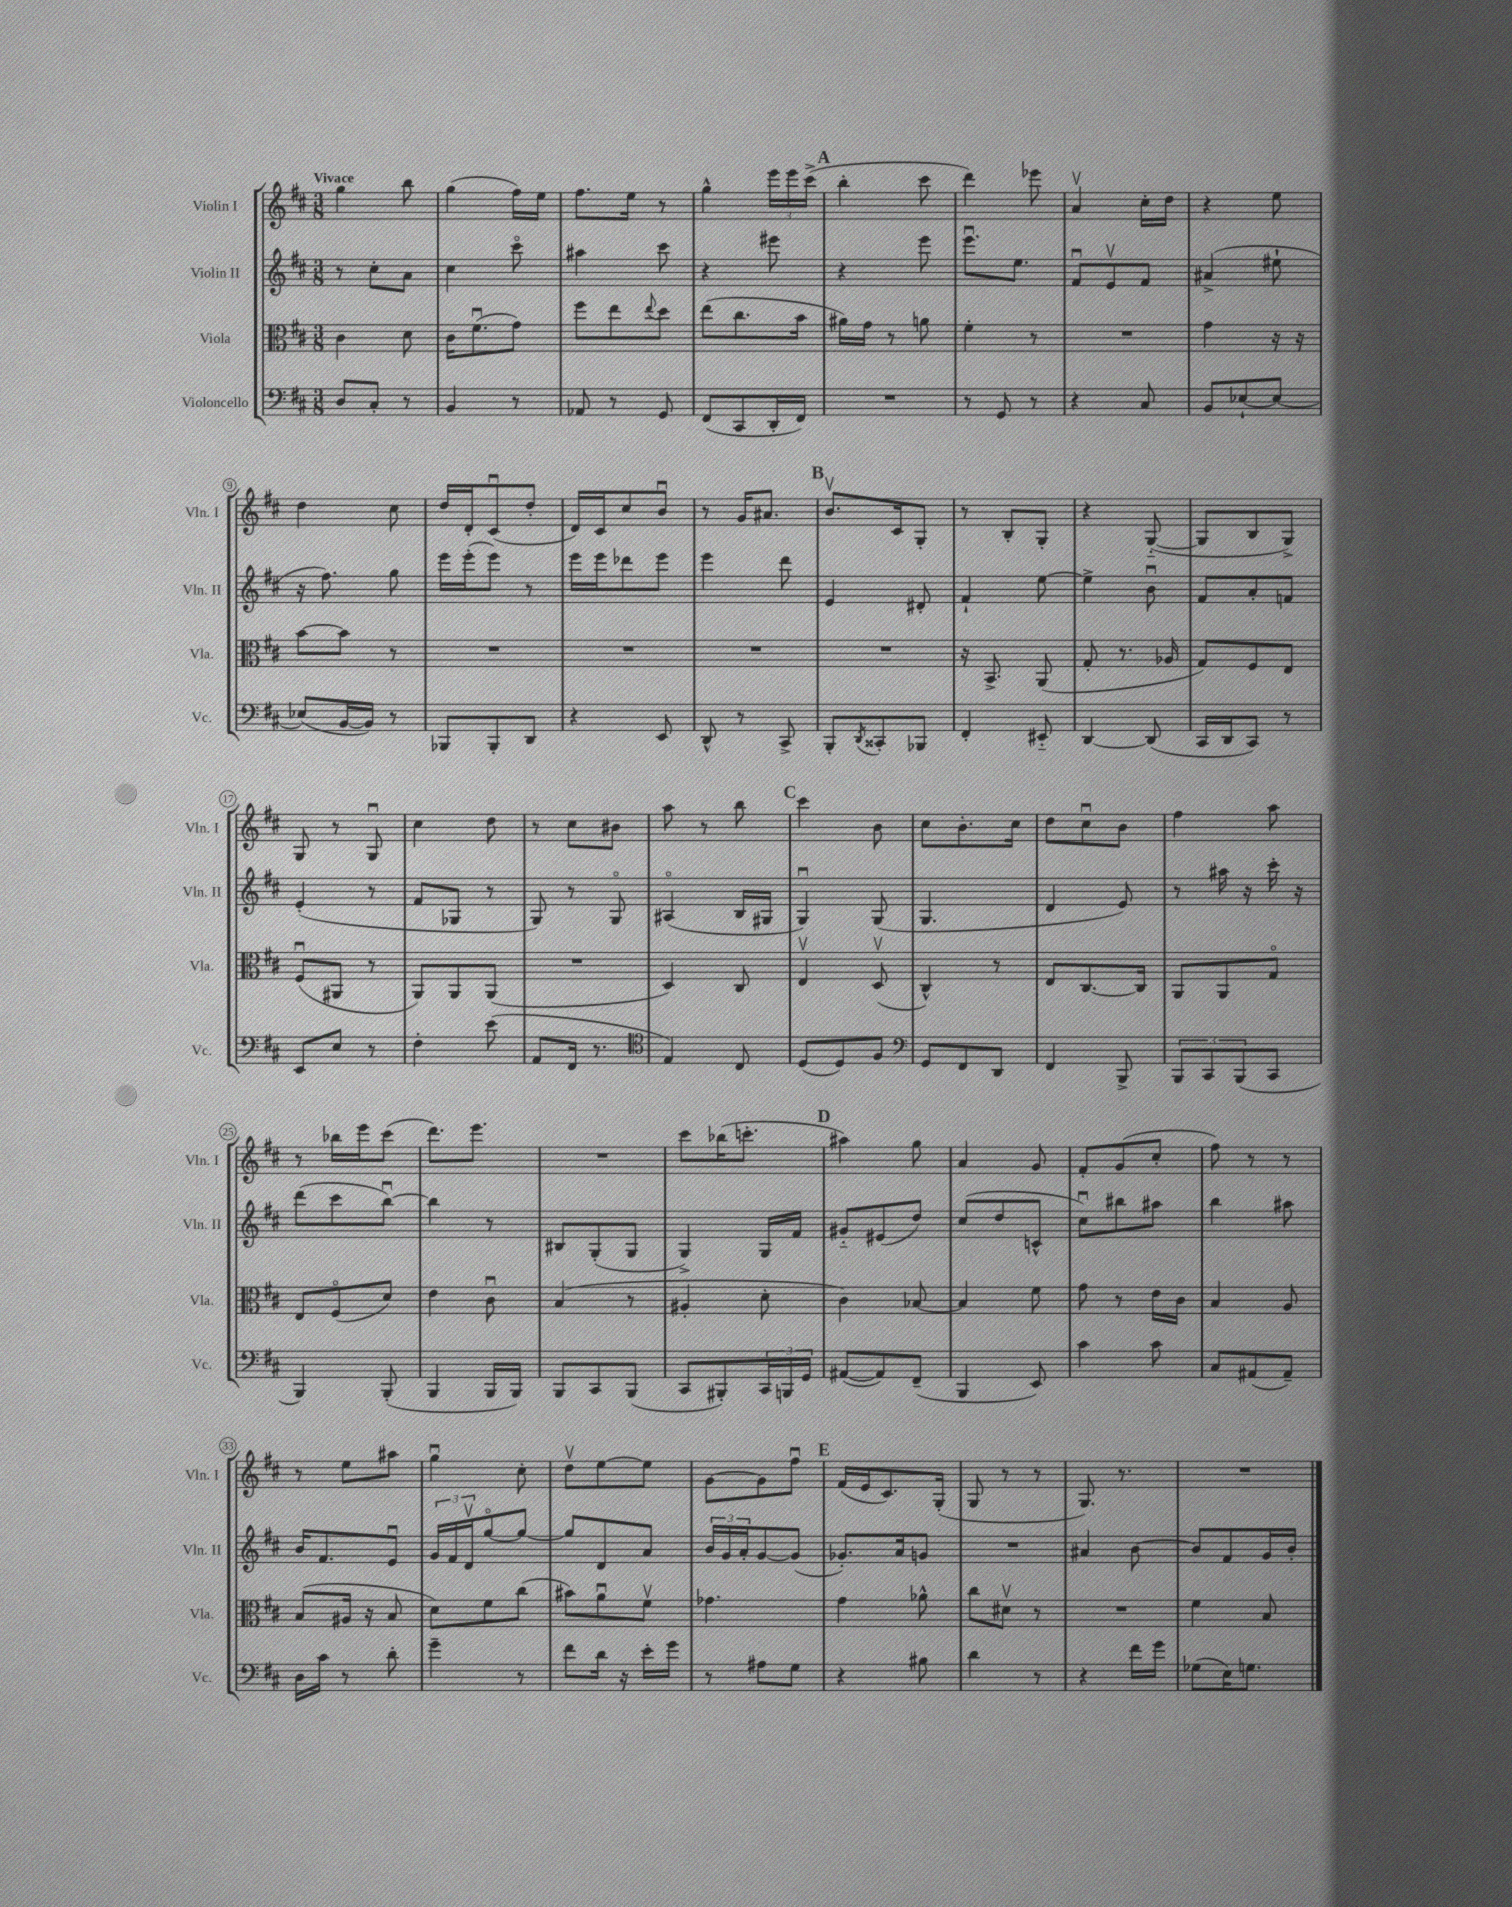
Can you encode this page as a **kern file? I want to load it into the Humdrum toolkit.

**kern	**kern	**kern	**kern
*staff4	*staff3	*staff2	*staff1
*clefF4	*clefC3	*clefG2	*clefG2
*k[f#c#]	*k[f#c#]	*k[f#c#]	*k[f#c#]
*M3/8	*M3/8	*M3/8	*M3/8
8D/L	4c#\	8r	4gg\
8C#'/J	.	8cc#'\L	.
8r	8d\	8a\J	8bb\
=	=	=	=
4BB/	16c#\LK	4cc#\	(4gg\
.	(8.f#u\	.	.
8r	8g\J)	8ccc#o\	16ff#\LL)
.	.	.	16ee\JJ
=	=	=	=
8AA-/	8ff#\L	4aa#\	8.ff#\L
8r	8ee\	.	.
.	.	.	16ee\Jk
.	8qqee/	.	.
8GG/	8dd\J	8ccc#\	8r
=	=	=	=
(8FF#/L	(8ee\L	4r	4gg^^\
8CC#/	8.cc#\	.	.
16DD'/L	.	8eee#\	24eee\LL
.	.	.	24eee\
16FF#/JJ)	16b\Jk	.	.
.	.	.	(24ccc#^\JJ
=	=	=	=
4.r	16a#\LL)	4r	4bb'\
.	16g\JJ	.	.
.	8r	.	.
.	8a\	8eee\	8ccc#\
=	=	=	=
8r	4f#'\	8.eeeu\L	4ddd\)
8GG/	.	.	.
.	.	8.ee\J	.
8r	8r	.	8eee-\
=	=	=	=
4r	4.r	8f#u/L	4av/
.	.	8ev/	.
8C#/	.	8f#/J	16cc#'\LL
.	.	.	16dd\JJ
=	=	=	=
8BB/L	4g\	(4a#^/	4r
[8E-`/	.	.	.
8E-/_J	16r	8ee#`\	8ee\
.	16r	.	.
=	=	=	=
(8E-/]L	[8b\L	16r	4dd\
.	.	8.ff#\)	.
[16BB/L	8b\]J	.	.
16BB/]JJ)	.	.	.
8r	8r	8gg\	8cc#\
=	=	=	=
8BBB-/L	4.r	16eee\LL	16dd/LL
.	.	(16eee'\J	16d'/J
8BBB-'/	.	8eee\J)	(8c#u/
8DD/J	.	8r	8dd'/J
=	=	=	=
4r	4.r	16eee\LL	16d/LL)
.	.	16eee\J	16c#/J
.	.	8ddd-\	8cc#/
8EE/	.	8eee\J	8bu/J
=	=	=	=
8DD^^/	4.r	4eee\	8r
8r	.	.	16g/LK
.	.	.	8.a#/J
8CC#^/	.	8ddd\	.
=	=	=	=
8BBB'/L	4.r	4e/	8.bv/L
8qDD/	.	.	.
8CC##'/	.	.	.
.	.	.	16c#/k
8BBB-/J	.	8d#'/	8G'/J
=	=	=	=
4FF#'/	16r	4f#`/	8r
.	8.BB^/	.	.
.	.	.	8B'/L
8EE#'~/	(8AA/	[8ee\	8G'/J
=	=	=	=
[4DD/	8G'/	4ee^\]	4r
.	8.r	.	.
(8DD/]	.	8bu\	([8G'~/
.	16A-/	.	.
=	=	=	=
16CC#/LL	8G/L)	8f#/L	8G/]L
16DD/J	.	.	.
8CC#/J)	8F#/	8a'/	8B/
8r	8E/J	8f/J	8G^/J)
=	=	=	=
8EE/L	(8F#u/L	(4e'/	8G/
8E/J	8AA#/J	.	8r
8r	8r	8r	8Gu/
=	=	=	=
4F#'\	8AA/L)	8f#/L	4cc#\
.	8AA/	8G-/J	.
(8e\	(8AA/J	8r	8dd\
=	=	=	=
8AA/L	4.r	8G/)	8r
16FF#/Jk	.	8r	8cc#\L
8.r	.	.	.
.	.	8Go/	8b#\J
=	=	=	=
*clefC4	*	*	*
4E/)	4D/)	(4A#o/	8aa\
.	.	.	8r
8C#/	8C#/	16B/LL	8bb\
.	.	16G#/JJ	.
=	=	=	=
(8D/L	4Ev/	4Gu/)	4ccc#\
8D/)	.	.	.
8F#/J	(8Dv/	(8G/	8b\
=	=	=	=
*clefF4	*	*	*
8GG/L	4C#^^/)	4.G/	8cc#\L
8FF#/	.	.	8.b'\
8DD/J	8r	.	.
.	.	.	16cc#\Jk
=	=	=	=
4FF#/	8E/L	4d/	8dd\L
.	[8.C#/	.	8cc#u\
8BBB^/	.	8e/)	8b\J
.	16C#/]Jk	.	.
=	=	=	=
12BBB/L	8AA/L	8r	4ff#\
12CC#/	.	.	.
.	8AA/	16aa#\	.
(12BBB/	.	.	.
.	.	16r	.
8CC#/J	8Go/J	16ccc#'\	8aa\
.	.	16r	.
=	=	=	=
4BBB/)	8E/L	(8ddd\L	8r
.	(8F#o/	8ccc#\	16bb-\LL
.	.	.	16eee\J
(8BBB'/	8d/J)	[8bbu\J)	(8ccc#\J
=	=	=	=
4BBB/	4e\	4bb\]	8.ddd\L)
.	.	.	8.eee\J
16BBB/LL	8c#u\	8r	.
16BBB/JJ)	.	.	.
=	=	=	=
8BBB/L	(4B/	8B#/L	4.r
8CC#/	.	(8G'/	.
(8BBB/J	8r	8G/J	.
=	=	=	=
8CC#/L	4A#'/	4G^/)	8ccc#\L
8BBB#'/)	.	.	(16bb-\K
.	.	.	8.ccc'\J
24CC#/L	8d'\	16G/LL	.
24BBB/	.	.	.
.	.	16f#/JJ	.
24GG/JJ	.	.	.
=	=	=	=
([8AA#/L	4c#\)	8g#'~/L	4aa#\)
8AA#/])	.	(8e#/	.
(8FF#~/J	[8B-/	8dd/J)	8gg\
=	=	=	=
4BBB/	4B-/]	(8cc#/L	4a/
.	.	8dd/	.
8EE/)	8f#\	8c^^/J	8g/
=	=	=	=
4c#\	8g\	8cc#u\L)	8f#'/L
.	8r	8bb#\	(8g/
8c#\	16e\LL	8aa#\J	8cc#'/J
.	16c#\JJ	.	.
=	=	=	=
8C#/L	4B/	4bb\	8ff#\)
(8AA#/	.	.	8r
8AA#~/J)	8A/	8aa#\	8r
=	=	=	=
16D\LL	(8B/L	16b/LK	8r
16c#\JJ	.	8.f#/	.
8r	16A#/Jk	.	8ee\L
.	16r	.	.
8d'\	8B/	8eu/J	8aa#\J
=	=	=	=
4g~\	8d\L)	24g/LL	4ggu\
.	.	24f#/	.
.	.	24dv/J	.
.	8f#\	[8ggo/	.
8r	(8cc#\J	8gg/_J	8cc#'\
=	=	=	=
8f#\L	8b#\L)	8gg/]L	8ddv\L
16d\Jk	8au\	8d/	[8ee\
16r	.	.	.
16e'\LL	8f#v\J	8a/J	8ee\]J
16g\JJ	.	.	.
=	=	=	=
8r	4.g-\	24b/LL	[8g\L
.	.	24g/	.
.	.	24a'/J	.
8A#\L	.	[8g/	8g\]
8G\J	.	(8g/]J	8ff#u\J
=	=	=	=
4r	4g\	8.g-'/L)	(16f#/LL
.	.	.	16e/J
.	.	.	8.c#/)
.	.	16a/k	.
8B#\	8a-^^\	8g/J	.
.	.	.	(16G'/Jk
=	=	=	=
4d\	8cc#\L	4.r	8G/
.	8d#v\J	.	8r
8r	8r	.	8r
=	=	=	=
4r	4.r	4a#/	8.G/)
.	.	.	8.r
16f#\LL	.	[8b\	.
16g\JJ	.	.	.
=	=	=	=
(8G-\L	4f#\	8b/]L	4.r
16E\K)	.	8f#/	.
8.G\J	.	.	.
.	8B/	16g/L	.
.	.	16b'/JJ	.
==	==	==	==
*-	*-	*-	*-
